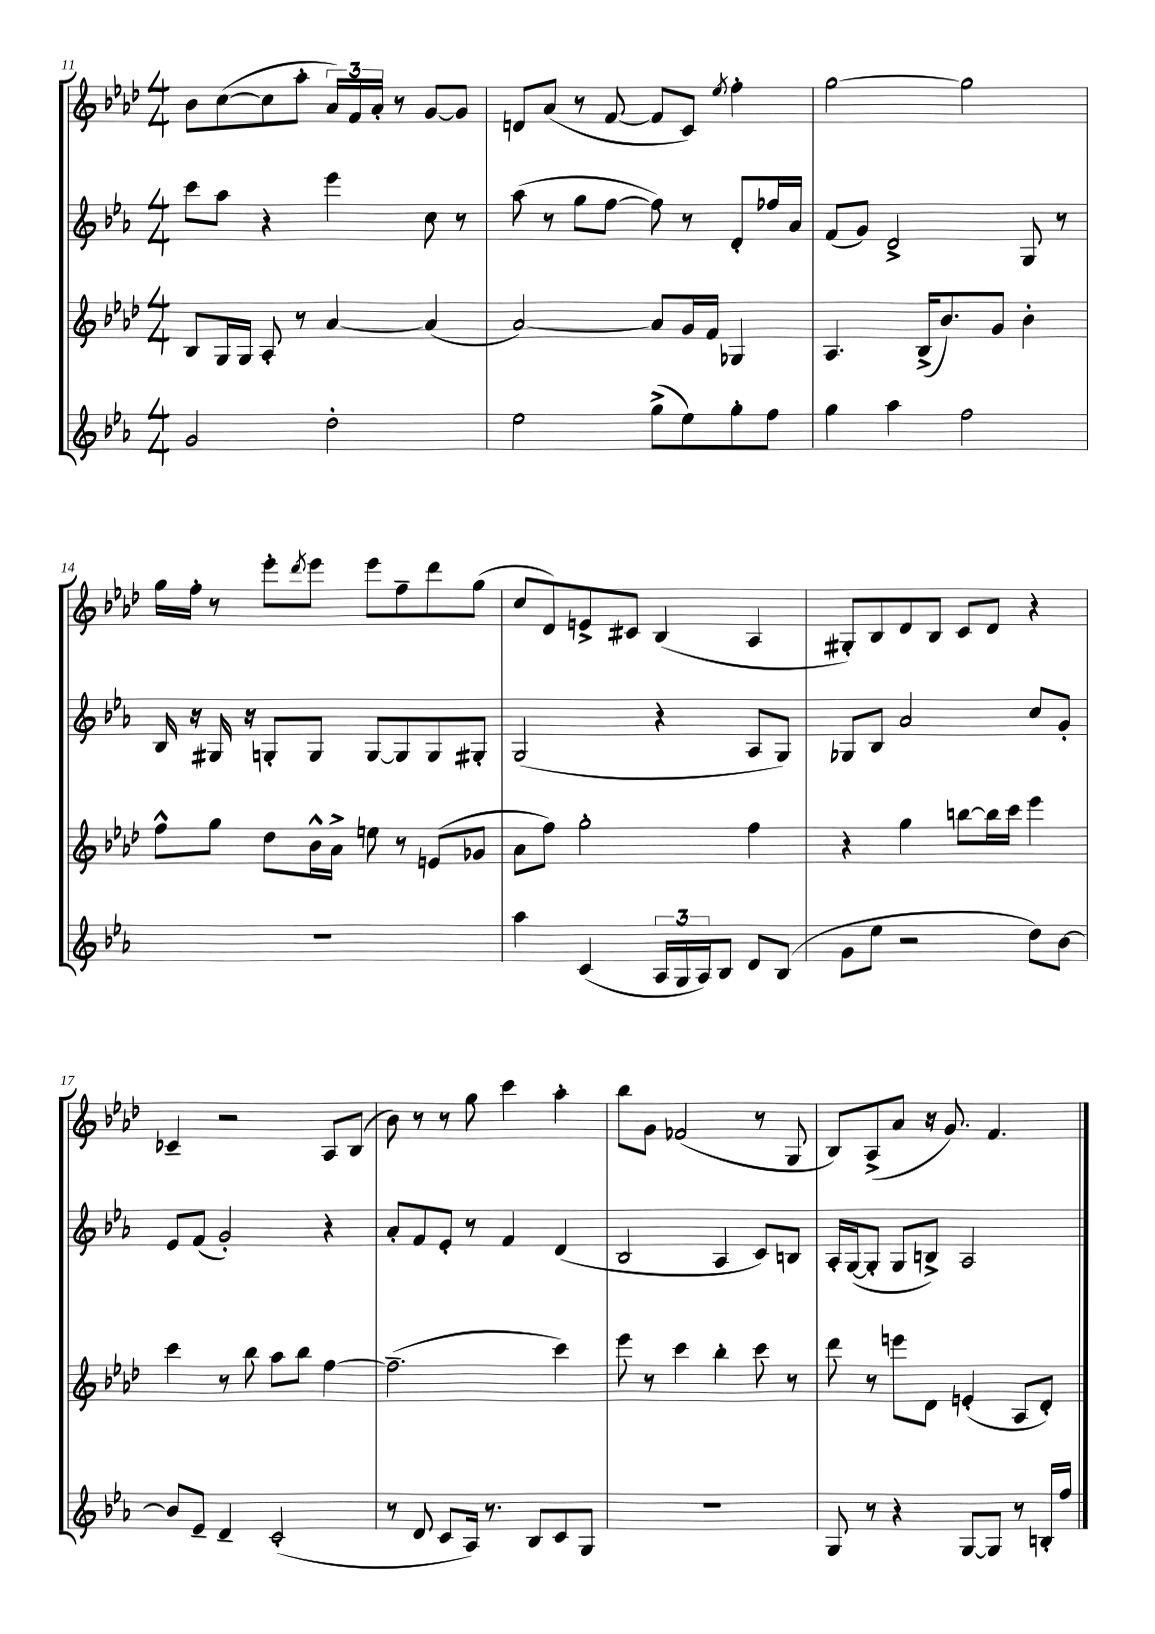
<<
\new StaffGroup <<
\new Staff = "s0" {
    \clef treble \key aes \major \numericTimeSignature \time 4/4
    bes'8 c''8~( c''8 aes''8-. \tuplet 3/2 { aes'16) f'16 aes'16-. } r8 g'8~ g'8 |
    d'8 aes'8( r8 f'8~ f'8 c'8) \acciaccatura { ees''8 } f''4-. |
    g''2~ g''2 |
    g''16 f''16-. r8 ees'''8-. \acciaccatura { des'''8 } ees'''8 ees'''8 f''8-- des'''8 g''8( |
    c''8 des'8) e'8-> cis'8 bes4( aes4 |
    gis8-.) bes8 des'8 bes8 c'8 des'8 r4 |
    ces'4-- r2 aes8 bes8( |
    bes'8) r8 r8 g''8 c'''4 aes''4-. |
    bes''8 g'8 fes'2( r8 g8 |
    bes8) aes8->( aes'8 r16 g'8.) f'4. \bar "|." |
}
\new Staff = "s1" {
    \clef treble \key ees \major \numericTimeSignature \time 4/4
    c'''8 aes''8 r4 ees'''4 c''8 r8 |
    aes''8( r8 g''8 f''8~ f''8) r8 d'8-. fes''16 aes'16 |
    f'8( g'8) d'2-> g8 r8 |
    bes16 r16 gis16 r16 g8-. g8 g8~ g8 g8 gis8-. |
    g2( r4 aes8 g8) |
    ges8 bes8 aes'2 c''8 g'8-. |
    ees'8 f'8( g'2-.) r4 |
    aes'8-. f'8 ees'8-. r8 f'4 d'4( |
    bes2 aes4 c'8) b8 |
    aes16-. g16~( g8-. g8 b8->) aes2 \bar "|." |
}
\new Staff = "s2" {
    \clef treble \key aes \major \numericTimeSignature \time 4/4
    bes8 g16 g16 aes8-. r8 aes'4~ aes'4( |
    aes'2~) aes'8 g'16 f'16 ges4 |
    aes4. bes16->( bes'8.) g'8 bes'4-. |
    f''8-^ g''8 des''8 bes'16-^ aes'16-> e''8 r8 e'8( ges'8 |
    aes'8 f''8) g''2-. f''4 |
    r4 g''4 b''8~ b''16 c'''16 ees'''4 |
    c'''4 r8 bes''8 aes''8 bes''8 f''4~ |
    f''2.--( c'''4) |
    ees'''8 r8 c'''4 bes''4-. c'''8 r8 |
    des'''8 r8 e'''8 des'8 e'4-.( aes8 des'8-.) \bar "|." |
}
\new Staff = "s3" {
    \clef treble \key ees \major \numericTimeSignature \time 4/4
    g'2 d''2-. |
    ees''2 g''8->( ees''8) g''8-. f''8 |
    g''4 aes''4 f''2 |
    R1 |
    aes''4 c'4( \tuplet 3/2 { aes16 g16 aes16) } bes8 d'8 bes8( |
    g'8 ees''8 r2 d''8) bes'8~ |
    bes'8 ees'8-- d'4-- c'2-.( |
    r8 d'8 c'8 aes16) r8. bes8 c'8 g8 |
    R1 |
    g8 r8 r4 g8~ g8 r8 b16-. f''16 \bar "|." |
}
>>
>>
\layout { \context { \Score currentBarNumber = #11 } }
